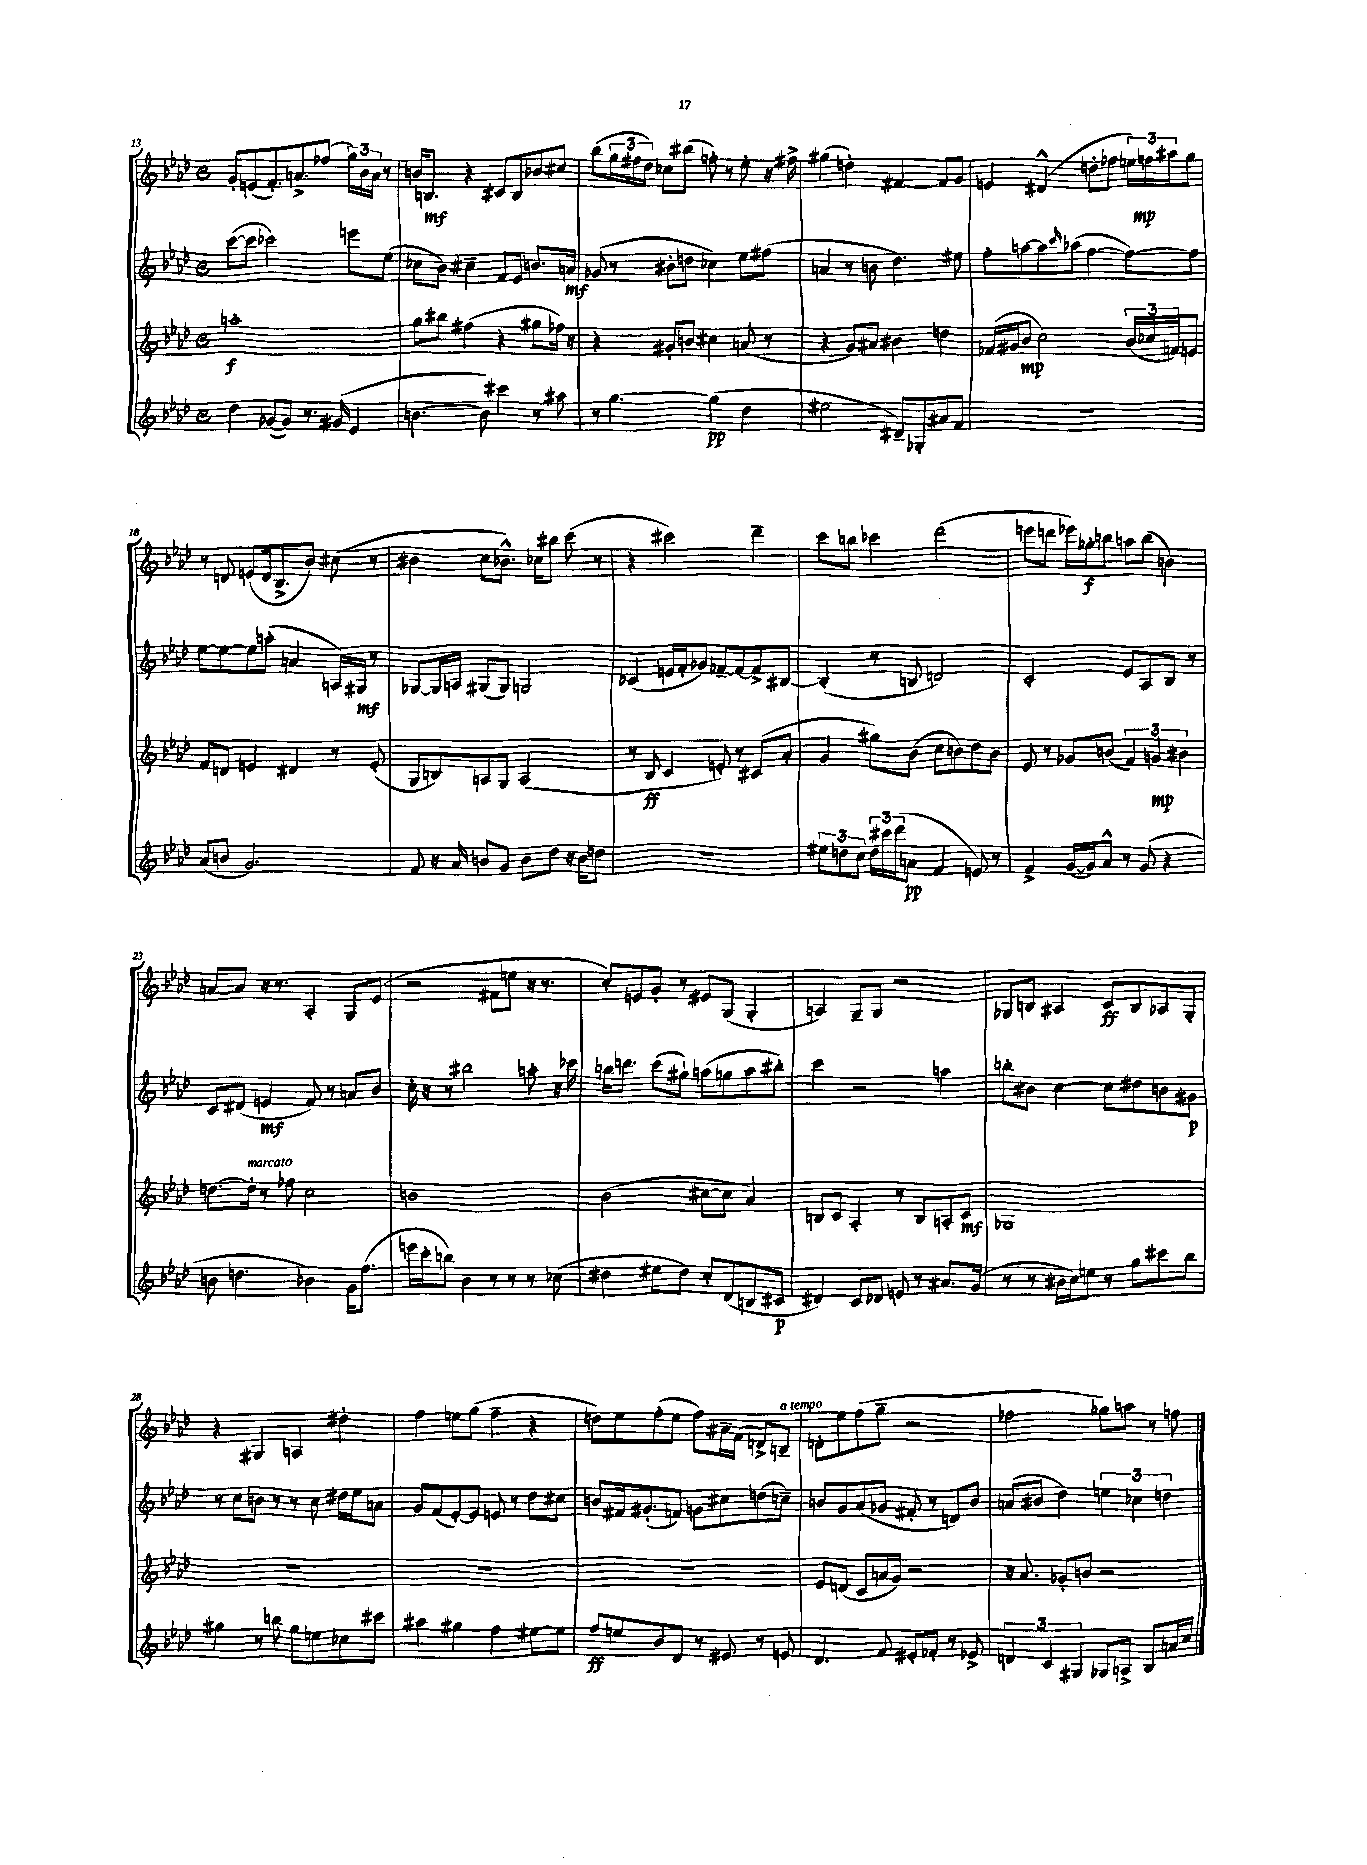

**kern	**dynam	**kern	**dynam	**kern	**dynam	**kern	**dynam
*part4	*part4	*part3	*part3	*part2	*part2	*part1	*part1
*staff4	*staff4	*staff3	*staff3	*staff2	*staff2	*staff1	*staff1
*clefG2	*	*clefG2	*	*clefG2	*	*clefG2	*
*k[b-e-a-d-]	*	*k[b-e-a-d-]	*	*k[b-e-a-d-]	*	*k[b-e-a-d-]	*
*M4/4	*	*M4/4	*	*M4/4	*	*M4/4	*
*met(c)	*	*met(c)	*	*met(c)	*	*met(c)	*
=13	=13	=13	=13	=13	=13	=13	=13
4dd-\	.	1aan'	f	([8ccc\L	.	8g'/L	.
.	.	.	.	8ccc\J]	.	(8en/	.
([8g-X/L	.	.	.	2ccc-X\)	.	8.f'/)	.
8g-/J])	.	.	.	.	.	.	.
.	.	.	.	.	.	8.an^/	.
8.r	.	.	.	.	.	.	.
.	.	.	.	.	.	(8ff-X/J	.
(16g#X/	.	.	.	.	.	.	.
4e-/	.	.	.	8eeen\L	.	24gg\LL)	.
.	.	.	.	.	.	24b-\	.
.	.	.	.	.	.	24a\JJ	.
.	.	.	.	(8ee-\J	.	8r	.
=14	=14	=14	=14	=14	=14	=14	=14
[4.bn\	.	8gg\L	.	8cc-X\L	.	16bn/KL	.
.	.	.	.	.	.	8.Bn/J	mf
.	.	8bb#X\J	.	8b-\J)	.	.	.
.	.	(4ff#X\	.	4cc#X~\	.	4r	.
8b\])	.	.	.	.	.	.	.
4ccc#X\	.	4r	.	8f/L	.	8c#X/L	.
.	.	.	.	8e-/J	.	8B/	.
8r	.	8gg#X\L	.	8.bn/L	.	8b-X/	.
8aa#X\	.	16ff-X\Jk)	.	.	.	8cc#X/J	.
.	.	16r	.	16an/Jk	mf	.	.
=15	=15	=15	=15	=15	=15	=15	=15
8r	.	4r	.	(8g-X/	.	(8bb-\L	.
[4.gg\	.	.	.	8r	.	24gg\L	.
.	.	.	.	.	.	24ff#X\	.
.	.	.	.	.	.	24dd-\JJ)	.
.	.	8g#X'/L	.	8b#X'\L	.	8cc-X\L	.
.	.	8bn/J	.	8ddn\J	.	(8bb#X\J	.
(4gg\]	pp	4cc#X\	.	4cc-X\)	.	8ffn'\)	.
.	.	.	.	.	.	8r	.
4dd-\	.	(8an/	.	8ee-\L	.	8ee-'\	.
.	.	8r	.	(8ff#X\J	.	16r	.
.	.	.	.	.	.	16ff#X^\	.
=16	=16	=16	=16	=16	=16	=16	=16
2ee#X\	.	4r	.	4an/	.	(4gg#X\	.
.	.	8g/L)	.	8r	.	4ddn'\)	.
.	.	8a#X/J	.	8bn\	.	.	.
8d#X~/L)	.	4b#X\	.	4.dd-\)	.	[4f#X/	.
8G-X'/	.	.	.	.	.	.	.
8a#X/	.	4ddn\	.	.	.	8f#/L]	.
8f/J	.	.	.	8ee#X\	.	8g/J	.
=17	=17	=17	=17	=17	=17	=17	=17
1r	.	(16f-X/LL	.	8ff'\L	.	4en/	.
.	.	16g#X/J	.	.	.	.	.
.	.	8b-/J	mp	[8aan\	.	.	.
.	.	2cc\)	.	8aa\]	.	(4d#X^^/	.
.	.	.	.	16qqccc/	.	.	.
.	.	.	.	(8aa-X\J	.	.	.
.	.	.	.	[4ff\	.	8ddn'\L	.
.	.	.	.	.	.	8ff-X\J	.
.	.	(24b-/LL	.	8ff\L_)	.	24een\LL)	.
.	.	24cc-X/	.	.	.	24ffn\	mp
.	.	24fn/J)	.	.	.	24aa#X\J	.
.	.	8en/J	.	8ff\J]	.	8gg\J	.
!!LO:LB:g=z
=18	=18	=18	=18	=18	=18	=18	=18
(8a-/L	.	8f/L	.	[8ee-\L	.	8r	.
8bn/J	.	8dn/J	.	8ee-\_	.	8dn/	.
2.g/)	.	4en/	.	8ee-\]	.	(8en/L	.
.	.	.	.	(8aan'\J	.	16d/k	.
.	.	.	.	.	.	8.B-^/	.
.	.	4d#X/	.	4an/	.	.	.
.	.	.	.	.	.	8b-/J)	.
.	.	8r	.	16An/LL)	.	(8cc#X\	.
.	.	.	.	16G#X/JJ	mf	.	.
.	.	(8e'/	.	8r	.	8r	.
=19	=19	=19	=19	=19	=19	=19	=19
8f/	.	8G/L	.	[8G-X/L	.	4b#X\	.
16r	.	8Bn/)	.	16G-/L]	.	.	.
16a-/	.	.	.	16An/JJ	.	.	.
8bn/L	.	8An/	.	(8G#X/L	.	8cc\L	.
8g/J	.	8G/J	.	8G#/J)	.	8.b-X^^\J)	.
8b\L	.	(2A/	.	2Gn/	.	.	.
.	.	.	.	.	.	16cc-X\KL	.
8dd-\J	.	.	.	.	.	8bb#X\J	.
16r	.	.	.	.	.	(8ccc\	.
16b\KL	.	.	.	.	.	.	.
8ddn\J	.	.	.	.	.	8r	.
=20	=20	=20	=20	=20	=20	=20	=20
1r	.	8r	.	(4c-X/	.	4r	.
.	.	8B-/	ff	.	.	.	.
.	.	4c/	.	16en/LL	.	2ccc#X\)	.
.	.	.	.	16f'/J	.	.	.
.	.	.	.	8g-X/J)	.	.	.
.	.	8en'/)	.	[8f-X~/L	.	.	.
.	.	8r	.	8f-/_	.	.	.
.	.	(8c#X/L	.	8f-^/]	.	4ddd-~\	.
.	.	8a-'/J	.	[8B#X/J	.	.	.
=21	=21	=21	=21	=21	=21	=21	=21
12ee#X\L	.	4g/	.	(4B#'/]	.	8ccc\L	.
12ddn\	.	.	.	.	.	.	.
.	.	.	.	.	.	8bbn\J	.
12cc\J	.	.	.	.	.	.	.
24dd\LL	.	8gg#X\L)	.	8r	.	4ccc-X\	.
24ccc#X\	.	.	.	.	.	.	.
(24ddd-\J	.	.	.	.	.	.	.
8an\J	pp	(8b-\J	.	8Bn/	.	.	.
4f/	.	8cc\L	.	2dn/)	.	(2ddd-\	.
.	.	8bn\)	.	.	.	.	.
8en/)	.	8dd-\	.	.	.	.	.
8r	.	8b\J	.	.	.	.	.
=22	=22	=22	=22	=22	=22	=22	=22
4f^/	.	8e-/	.	2c'/	.	8eeen\L	.
.	.	8r	.	.	.	8dddn\J	.
([16g/LL	.	8g-X/L	.	.	.	16eee-X\LL)	.
16g/J])	.	.	.	.	.	16gg-X'\J	f
8a-^^/J	.	(8bn/J	.	.	.	8bbn\J	.
8r	.	6f/)	.	8e-/L	.	8aan\L	.
(8g/	.	.	.	8A-/	.	(8bb\J	.
.	.	6gn/	mp	.	.	.	.
4r	.	.	.	8B-/J	.	4bn\)	.
.	.	6b#X\	.	.	.	.	.
.	.	.	.	8r	.	.	.
!!LO:LB:g=z
=23	=23	=23	=23	=23	=23	=23	=23
8bn\	.	[8.ddn\L	.	8c/L	.	[8an/L	.
4.ddn\	.	.	.	(8d#X/J	.	8a/J]	.
!	!	!LO:TX:a:i:t=marcato	!	!	!	!	!
.	.	16dd'\Jk]	.	.	.	.	.
.	.	8r	.	4en/	mf	16r	.
.	.	.	.	.	.	8.r	.
.	.	8ff-X\	.	.	.	.	.
4b-X\)	.	2cc\	.	8f/)	.	4A-'/	.
.	.	.	.	8r	.	.	.
16g\KL	.	.	.	8an/L	.	8G/L	.
(8.ff\J	.	.	.	.	.	.	.
.	.	.	.	8b-/J	.	(8e-/J	.
=24	=24	=24	=24	=24	=24	=24	=24
16eeen\LL	.	1bn	.	16cc'\	.	2r	.
16ccc'\J	.	.	.	16r	.	.	.
8bbn\J)	.	.	.	8r	.	.	.
4b-\	.	.	.	2bb#X\	.	.	.
8r	.	.	.	.	.	8f#X\L	.
8r	.	.	.	.	.	8een\J	.
8r	.	.	.	8aan'\	.	16r	.
.	.	.	.	.	.	8.r	.
(8cc-X\	.	.	.	16r	.	.	.
.	.	.	.	16ccc-X\	.	.	.
=25	=25	=25	=25	=25	=25	=25	=25
4dd#X\	.	(2b-\	.	16bbn\KL	.	8cc'/L)	.
.	.	.	.	8.dddn\J	.	.	.
.	.	.	.	.	.	8en/	.
8ee#X\L	.	.	.	(8ccc\L	.	8g'/J	.
8dd#\J)	.	.	.	8gg#X`\J)	.	8r	.
8cc'/L	.	[8cc#X\L	.	(8aan\L	.	8e#X/L	.
(8d-/	.	8cc#\J]	.	8ggn\	.	(8G/J	.
8Bn/	.	4a-/)	.	8aa\	.	4G'/	.
8c#X/J	p	.	.	8bb#X'\J)	.	.	.
=26	=26	=26	=26	=26	=26	=26	=26
4d#X/)	.	8Bn/L	.	4ccc\	.	4An/)	.
.	.	8c/J	.	.	.	.	.
8c/L	.	4A-'/	.	2r	.	8G~/L	.
8d-X/J	.	.	.	.	.	8G/J	.
8en/	.	8r	.	.	.	2r	.
8r	.	8B/L	.	.	.	.	.
8.a#X/L	.	8An'/	.	4aan\	.	.	.
.	.	8c/J	mf	.	.	.	.
(16g/Jk	.	.	.	.	.	.	.
=27	=27	=27	=27	=27	=27	=27	=27
8r	.	1G-X	.	8bbn'\L	.	8G-X/L	.
8r	.	.	.	8b#X\J	.	8Bn/J	.
16b#X\LL	.	.	.	[4cc\	.	4A#X/	.
16cc\J)	.	.	.	.	.	.	.
8een\J	.	.	.	.	.	.	.
8r	.	.	.	8cc\L]	.	8c/L	ff
8gg\L	.	.	.	8dd#X\	.	8B/	.
8ccc#X\	.	.	.	8bn\	.	8A-X/	.
8bb-\J	.	.	.	8g#X\J	p	8G-'/J	.
!!LO:LB:g=z
=28	=28	=28	=28	=28	=28	=28	=28
4gg#X\	.	1r	.	8r	.	4r	.
.	.	.	.	8cc\L	.	.	.
8r	.	.	.	8bn\J	.	4G#X/	.
8bbn\	.	.	.	8r	.	.	.
8gg#\L	.	.	.	8r	.	4An/	.
8een\	.	.	.	8cc\	.	.	.
8cc-X\	.	.	.	16dd#X\LL	.	4dd#X'\	.
.	.	.	.	16ee-\J	.	.	.
8ccc#X\J	.	.	.	8an\J	.	.	.
=29	=29	=29	=29	=29	=29	=29	=29
4aa#X\	.	1r	.	8g/L	.	4ff\	.
.	.	.	.	(8f/	.	.	.
4gg#X\	.	.	.	[8e-'/)	.	8een\L	.
.	.	.	.	8e-/J]	.	(8gg\J	.
4ff\	.	.	.	8en/	.	4ff~\	.
.	.	.	.	8r	.	.	.
[8ee#X\L	.	.	.	8dd-\L	.	4r	.
8ee#\J]	.	.	.	8cc#X\J	.	.	.
=30	=30	=30	=30	=30	=30	=30	=30
8ff/L	ff	1r	.	8bn/L	.	8ddn\L)	.
8een/	.	.	.	16f#X/k	.	8ee-\	.
.	.	.	.	(8.g#X'/	.	.	.
8b-/	.	.	.	.	.	(8ff'\	.
8d-/J	.	.	.	8fn/J)	.	8ee-\J	.
8r	.	.	.	8gn\L	.	8ff\L)	.
8e#X/	.	.	.	8cc#X\	.	16a#X~\L	.
.	.	.	.	.	.	(16f\JJ	.
8r	.	.	.	(8ddn\	.	8dn^/L)	.
!	!	!	!	!	!	!LO:TX:a:i:t=a tempo	!
8en/	.	.	.	8ccn~\J)	.	8Bn~/J	.
=31	=31	=31	=31	=31	=31	=31	=31
4.d-/	.	8e-/L	.	8bn/L	.	8dn'\L	.
.	.	(8dn/J	.	8g/	.	8ee-\	.
.	.	8c/L	.	(8a-/	.	(8ff\	.
8f/	.	16an/L	.	8g-X/J	.	8gg~\J	.
.	.	16g/JJ)	.	.	.	.	.
8e#X'/L	.	2r	.	8f#X'/	.	2r	.
8f-X'/J	.	.	.	8r	.	.	.
8r	.	.	.	8dn/L)	.	.	.
8e-X^/	.	.	.	8b/J	.	.	.
=32	=32	=32	=32	=32	=32	=32	=32
6dn/	.	16r	.	(8an/L	.	2ff-X\	.
.	.	8.a-/	.	.	.	.	.
.	.	.	.	8b#X/J	.	.	.
6c/	.	.	.	.	.	.	.
.	.	8g-X'/L	.	4dd-\)	.	.	.
6G#X/	.	.	.	.	.	.	.
.	.	8bn/J	.	.	.	.	.
8G-X/L	.	2r	.	6een\	.	8gg-X\L)	.
8An^/J	.	.	.	.	.	8aan\J	.
.	.	.	.	6cc-X\	.	.	.
8B-/L	.	.	.	.	.	8r	.
.	.	.	.	6ddn\	.	.	.
16an/L	.	.	.	.	.	8ffn\	.
16cc/JJ	.	.	.	.	.	.	.
==	==	==	==	==	==	==	==
*-	*-	*-	*-	*-	*-	*-	*-
